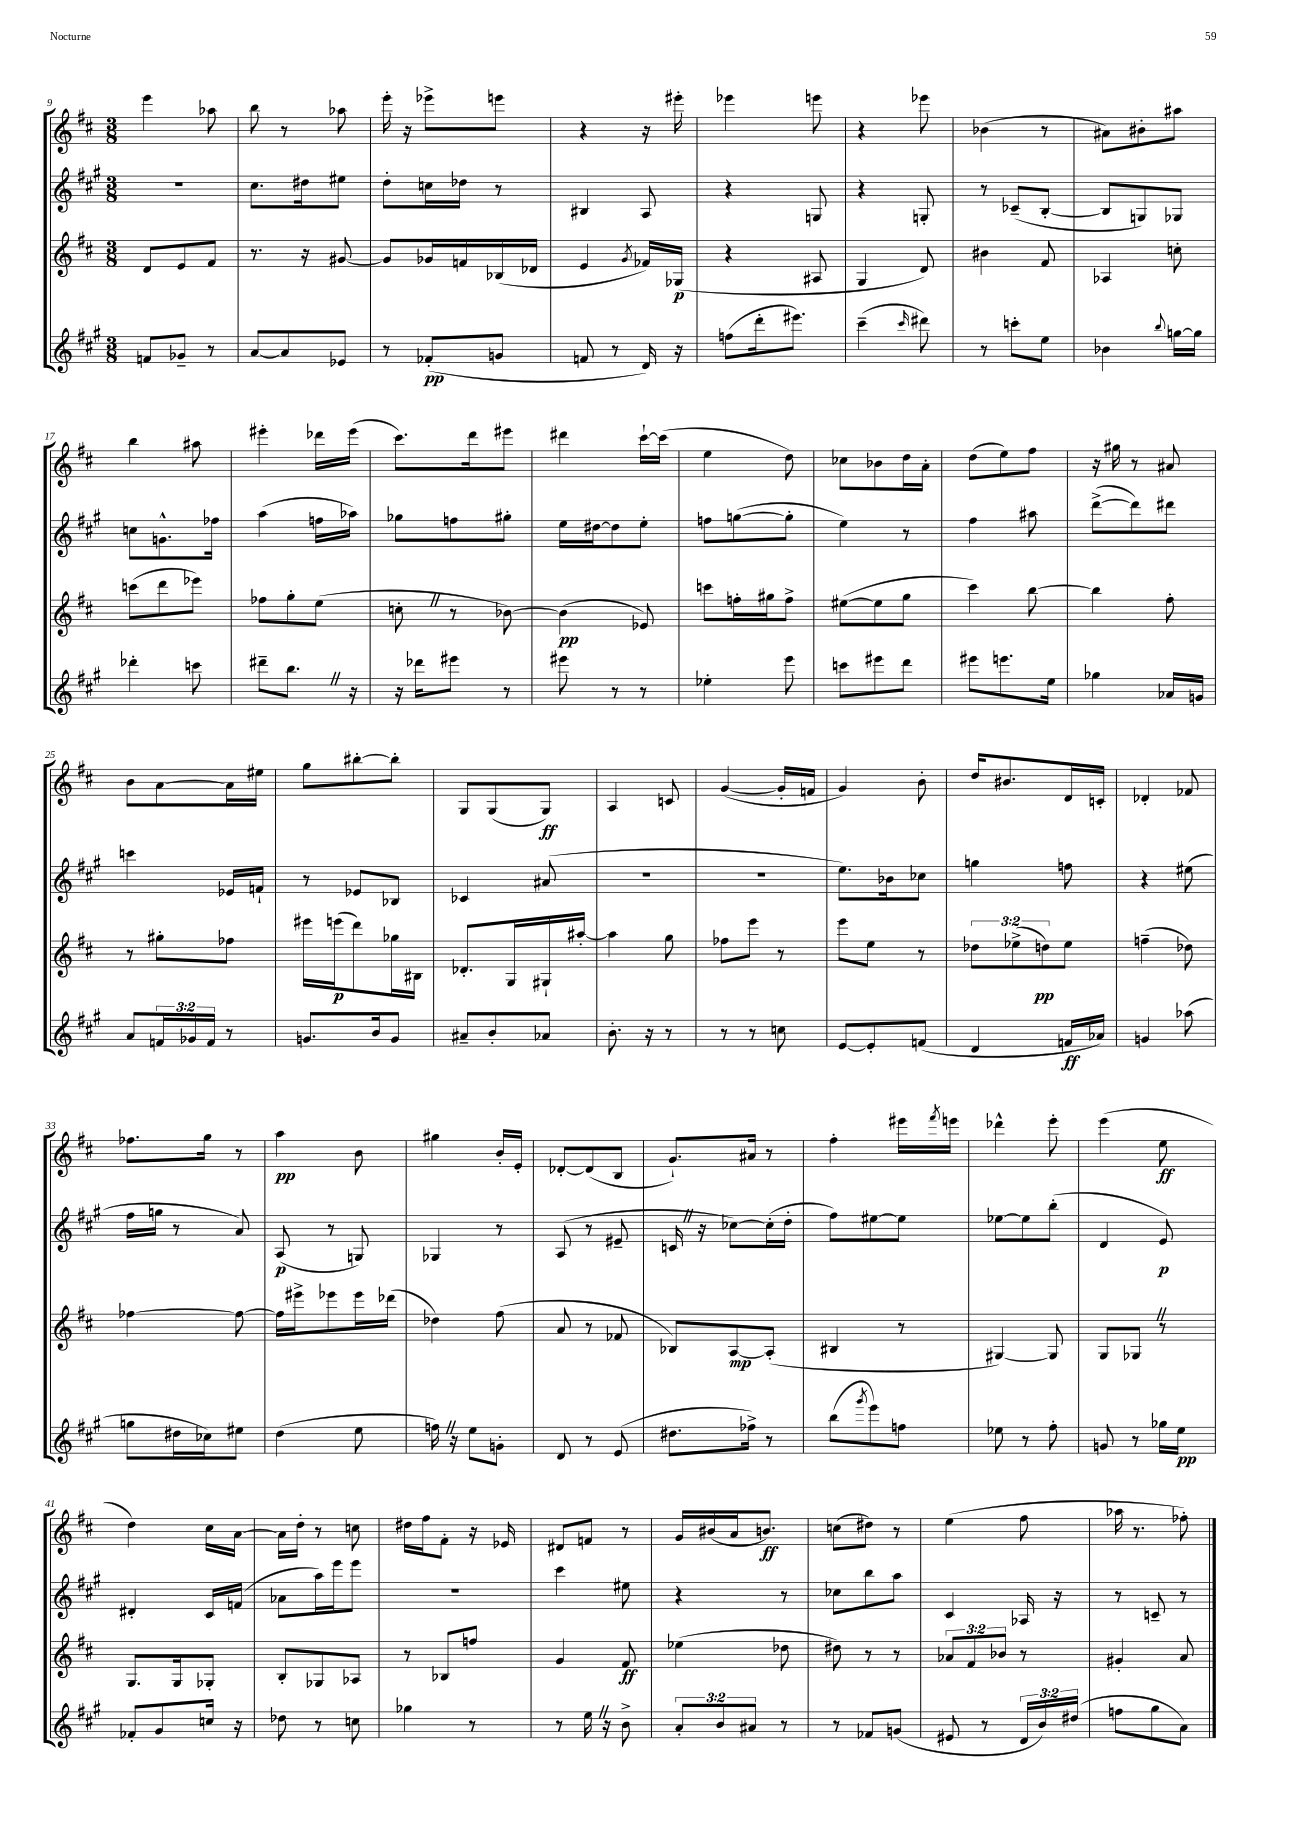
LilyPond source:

<<
\new StaffGroup <<
\new Staff = "s0" {
    \clef treble \key d \major \numericTimeSignature \time 3/8
    e'''4 aes''8 |
    b''8 r8 aes''8 |
    e'''16-. r16 ees'''8-> e'''8 |
    r4 r16 eis'''16-. |
    ees'''4 e'''8 |
    r4 ees'''8 |
    bes'4( r8 |
    ais'8) bis'8-. ais''8 |
    b''4 ais''8 |
    eis'''4-. des'''16 eis'''16( |
    cis'''8.) d'''16 eis'''8 |
    dis'''4 cis'''16~-! cis'''16( |
    e''4 d''8) |
    ces''8 bes'8 d''16 a'16-. |
    d''8( e''8) fis''8 |
    r16 gis''16 r8 ais'8 |
    b'8 a'8~ a'16 eis''16 |
    g''8 bis''8~-. bis''8-. |
    g8 g8( g8\ff) |
    a4 c'8 |
    g'4~( g'16-. f'16 |
    g'4) b'8-. |
    d''16 bis'8. d'16 c'16-. |
    des'4-. fes'8 |
    fes''8. g''16 r8 |
    a''4\pp b'8 |
    gis''4 b'16-. e'16-. |
    des'8~-. des'8( b8 |
    g'8.-!) ais'16 r8 |
    fis''4-. eis'''16 \acciaccatura { fis'''8 } e'''16 |
    des'''4-^ e'''8-. |
    e'''4( e''8\ff |
    d''4) cis''16 a'16~ |
    a'16 d''16-. r8 c''8 |
    dis''16 fis''16 fis'8-. r16 ees'16 |
    dis'8 f'8 r8 |
    g'16 bis'16( a'16 b'8.\ff) |
    c''8( dis''8) r8 |
    e''4( fis''8 |
    aes''16 r8. fes''8-.) \bar "|." |
}
\new Staff = "s1" {
    \clef treble \key a \major \numericTimeSignature \time 3/8
    R4. |
    cis''8. dis''16 eis''8 |
    d''8-. c''16 des''16 r8 |
    bis4 a8 |
    r4 g8 |
    r4 g8-. |
    r8 ces'8--( b8~-. |
    b8 g8) ges8 |
    c''8 g'8.-^ fes''16 |
    a''4( f''16 aes''16) |
    ges''8 f''8 gis''8-. |
    e''16 dis''16~ dis''8 e''8-. |
    f''8 g''8~( g''8-. |
    e''4) r8 |
    fis''4 ais''8 |
    d'''8~->( d'''8) dis'''8 |
    c'''4 ees'16 f'16-! |
    r8 ees'8 bes8 |
    ces'4 ais'8( |
    R4. |
    R4. |
    e''8.) bes'16 ces''8 |
    g''4 f''8 |
    r4 eis''8( |
    fis''16 g''16 r8 a'8) |
    a8\p( r8 g8) |
    ges4 r8 |
    a8( r8 eis'8-- |
    c'16 \once \override BreathingSign.text = \markup { \musicglyph "scripts.caesura.straight" } \breathe r16 ces''8~) ces''16-.( d''16-. |
    fis''8) eis''8~ eis''8 |
    ees''8~ ees''8 b''8-.( |
    d'4 e'8\p) |
    dis'4-. cis'16 f'16( |
    aes'8 a''16) e'''16 e'''8 |
    R4. |
    cis'''4 eis''8 |
    r4 r8 |
    ces''8 b''8 a''8 |
    cis'4 aes16 r16 |
    r8 c'8-- r8 \bar "|." |
}
\new Staff = "s2" {
    \clef treble \key d \major \numericTimeSignature \time 3/8 \override Staff.TupletNumber.text = #tuplet-number::calc-fraction-text
    d'8 e'8 fis'8 |
    r8. r16 gis'8~ |
    gis'8 ges'16 f'16 bes16( des'16 |
    e'4 \acciaccatura { g'8 } fes'16) ges16\p( |
    r4 ais8 |
    g4 d'8) |
    bis'4 fis'8 |
    aes4 c''8-. |
    c'''8( d'''8 ees'''8) |
    fes''8 g''8-. e''8( |
    c''8-. \once \override BreathingSign.text = \markup { \musicglyph "scripts.caesura.straight" } \breathe r8 bes'8~) |
    bes'4\pp( ees'8) |
    c'''8 f''16-. gis''16 f''8-> |
    eis''8~( eis''8 g''8 |
    cis'''4) b''8~ |
    b''4 fis''8-. |
    r8 gis''8-. fes''8 |
    eis'''16 e'''16\p( d'''8) ges''16 bis16 |
    des'8.-. g16 gis16-! ais''16~-. |
    ais''4 g''8 |
    fes''8 e'''8 r8 |
    e'''8 e''8 r8 |
    \tuplet 3/2 { des''8 ees''8->( d''8\pp) } ees''8 |
    f''4--( des''8) |
    fes''4~ fes''8~ |
    fes''16 eis'''16-> ees'''8 ees'''16 des'''16( |
    des''4) fis''8( |
    a'8 r8 fes'8 |
    bes8) a8~\mp a8-.( |
    bis4 r8 |
    gis4~) gis8 |
    g8 ges8 \once \override BreathingSign.text = \markup { \musicglyph "scripts.caesura.straight" } \breathe r8 |
    g8. g16 ges8-. |
    b8-. ges8 aes8 |
    r8 bes8 f''8 |
    g'4 fis'8\ff |
    ees''4( des''8 |
    dis''8) r8 r8 |
    \tuplet 3/2 { aes'8 fis'8 bes'8 } r8 |
    gis'4-. a'8 \bar "|." |
}
\new Staff = "s3" {
    \clef treble \key a \major \numericTimeSignature \time 3/8 \override Staff.TupletNumber.text = #tuplet-number::calc-fraction-text
    f'8 ges'8-- r8 |
    a'8~ a'8 ees'8 |
    r8 fes'8-.\pp( g'8 |
    f'8 r8 d'16) r16 |
    f''8( d'''16-. eis'''8.) |
    cis'''4--( \grace { cis'''16 } dis'''8) |
    r8 c'''8-. e''8 |
    bes'4 \appoggiatura { b''8 } g''16~ g''16 |
    des'''4-. c'''8 |
    dis'''8-- b''8. \once \override BreathingSign.text = \markup { \musicglyph "scripts.caesura.straight" } \breathe r16 |
    r16 des'''16 eis'''8 r8 |
    eis'''8 r8 r8 |
    ees''4-. e'''8 |
    c'''8 eis'''8 d'''8 |
    eis'''8 e'''8. e''16 |
    ges''4 aes'16 g'16 |
    a'8 \tuplet 3/2 { f'16 ges'16 f'16 } r8 |
    g'8. b'16 g'8 |
    ais'8-- b'8-. aes'8 |
    b'8.-. r16 r8 |
    r8 r8 c''8 |
    e'8~ e'8-. f'8( |
    d'4 f'16\ff aes'16) |
    g'4 aes''8( |
    g''8 dis''16 ces''16) eis''8 |
    d''4( e''8 |
    f''16) \once \override BreathingSign.text = \markup { \musicglyph "scripts.caesura.straight" } \breathe r16 e''8 g'8-. |
    d'8 r8 e'8( |
    dis''8. fes''16->) r8 |
    b''8( \acciaccatura { gis'''8 } e'''8) f''8 |
    ees''8 r8 fis''8-. |
    g'8 r8 ges''16 e''16\pp |
    fes'8-. gis'8 c''16 r16 |
    des''8 r8 c''8 |
    ges''4 r8 |
    r8 e''16 \once \override BreathingSign.text = \markup { \musicglyph "scripts.caesura.straight" } \breathe r16 b'8-> |
    \tuplet 3/2 { a'8-. b'8 ais'8 } r8 |
    r8 fes'8 g'8( |
    eis'8 r8 \tuplet 3/2 { d'16 b'16) dis''16( } |
    f''8 gis''8 a'8) \bar "|." |
}
>>
>>
\layout { \context { \Score currentBarNumber = #9 } }
